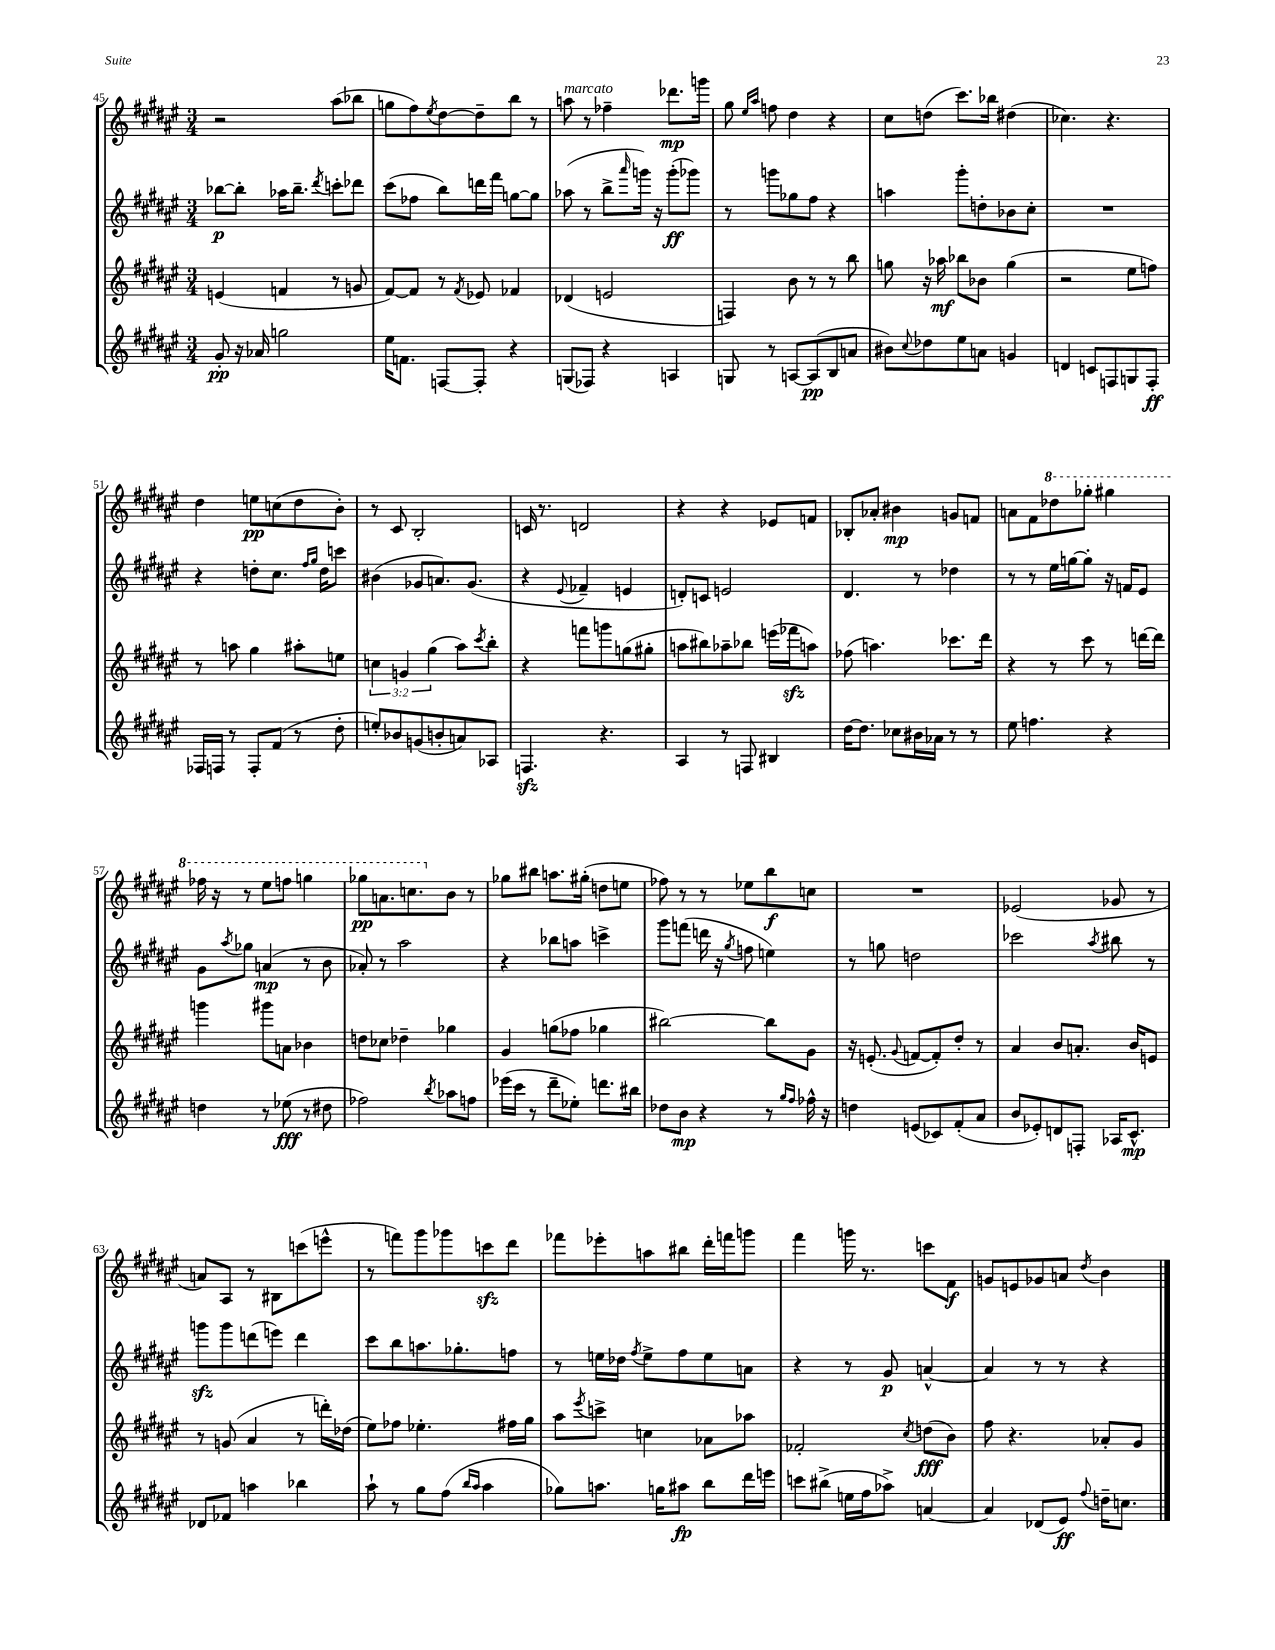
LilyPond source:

<<
\new StaffGroup <<
\new Staff = "s0" {
    \clef treble \key fis \major \numericTimeSignature \time 3/4
    r2 ais''8( bes''8 |
    g''8 fis''8) \acciaccatura { eis''8 } dis''8~ dis''8-- b''8 r8 |
    a''8^\markup { \italic "marcato" } r8 fes''4-- des'''8.\mp g'''16 |
    gis''8 \grace { eis''16 ais''16 } f''8 dis''4 r4 |
    cis''8 d''8( cis'''8.) bes''16 dis''4( |
    ces''4.) r4. |
    dis''4 e''8\pp c''8( dis''8 b'8-.) |
    r8 cis'8 b2-. |
    c'16 r8. d'2 |
    r4 r4 ees'8 f'8 |
    bes8-. aes'8-. bis'4\mp g'8 f'8 |
    a'8 fis'8 \ottava #1 des'''8 ges'''8-. gis'''4 |
    fes'''16 r16 r8 eis'''8 f'''8 g'''4 |
    ges'''8\pp a''8. c'''8. \ottava #0 b'8 r8 |
    ges''8 bis''8 a''8. gis''16-.( d''8 e''8 |
    fes''8) r8 r8 ees''8 b''8\f c''8 |
    R2. |
    ees'2( ges'8 r8 |
    a'8) ais8 r8 bis8 c'''8( e'''8-^ |
    r8 f'''8) gis'''8 ges'''8 c'''8\sfz dis'''8 |
    fes'''8 ees'''8-. a''8 bis''8 dis'''16-. f'''16 g'''8 |
    fis'''4 g'''16 r8. c'''8 fis'8\f |
    g'8 e'8 ges'8 a'8 \acciaccatura { dis''8 } b'4 \bar "|." |
}
\new Staff = "s1" {
    \clef treble \key fis \major \numericTimeSignature \time 3/4
    bes''8~\p bes''8-. aes''16 bes''8.-- \acciaccatura { dis'''8 } c'''8-. des'''8 |
    cis'''8( fes''8 b''8) d'''16 fis'''16 g''8~ g''8 |
    aes''8( r8 b''8-> \grace { ais'''16 } g'''16) r16 g'''8-.\ff( ges'''8) |
    r8 g'''8 ges''8 fis''8 r4 |
    a''4 gis'''8-. d''8-. bes'8 cis''8-. |
    R2. |
    r4 d''8-. cis''8. \grace { fis''16 gis''16 } d''16 c'''8 |
    bis'4( ges'8 a'8.) ges'8.( |
    r4 \appoggiatura { eis'8 } fes'4-- e'4 |
    d'8-.) c'8 e'2 |
    dis'4. r8 des''4 |
    r8 r8 eis''16 g''16~ g''8-. r16 f'16 eis'8 |
    gis'8 \acciaccatura { ais''8 } ges''8 a'4\mp( r8 b'8 |
    aes'8-.) r8 ais''2 |
    r4 bes''8 a''8 c'''4-> |
    gis'''8 f'''8( d'''16 r16 \acciaccatura { gis''8 } f''8 e''4) |
    r8 g''8 d''2 |
    ces'''2 \acciaccatura { ais''8 } bis''8 r8 |
    g'''8\sfz g'''8 d'''8( e'''8) d'''4 |
    cis'''8 b''8 a''8. ges''8.-. f''8 |
    r8 e''16 des''16 \acciaccatura { fis''8 } e''8-> fis''8 e''8 a'8 |
    r4 r8 gis'8\p a'4~-^ |
    a'4 r8 r8 r4 \bar "|." |
}
\new Staff = "s2" {
    \clef treble \key fis \major \numericTimeSignature \time 3/4 \override Staff.TupletNumber.text = #tuplet-number::calc-fraction-text
    e'4( f'4 r8 g'8 |
    fis'8~) fis'8 r8 \acciaccatura { fis'8 } ees'8 fes'4 |
    des'4( e'2 |
    f4) b'8 r8 r8 b''8 |
    g''8 r16 aes''16\mf bes''8 bes'8 g''4( |
    r2 eis''8 f''8) |
    r8 a''8 gis''4 ais''8-. e''8 |
    \tuplet 3/2 { c''4 g'4 gis''4( } ais''8) \acciaccatura { cis'''8 } b''8-. |
    r4 f'''8 g'''8 g''8( gis''8-. |
    a''8 bis''8) aes''8-- bes''8 e'''16( fes'''16\sfz a''8) |
    fes''8( a''4.) ces'''8. dis'''16 |
    r4 r8 cis'''8 r8 d'''16~ d'''16 |
    g'''4 gis'''8 a'8 bes'4 |
    d''8 ces''8 des''4-- ges''4 |
    gis'4 g''8( fes''8 ges''4 |
    bis''2~) bis''8 gis'8 |
    r16 e'8.-.( \appoggiatura { gis'8 } f'8~ f'8-.) dis''8-. r8 |
    ais'4 b'8 a'8.-. b'16 e'8 |
    r8 g'8( ais'4 r8 d'''16-.) des''16( |
    eis''8) fes''8 ees''4.-. fis''16 gis''16 |
    ais''8 \acciaccatura { eis'''8 } c'''8-> c''4 aes'8 aes''8 |
    fes'2-. \acciaccatura { cis''8 } d''8\fff( b'8) |
    fis''8 r4. aes'8-. gis'8 \bar "|." |
}
\new Staff = "s3" {
    \clef treble \key fis \major \numericTimeSignature \time 3/4
    gis'8-.\pp r16 aes'16 g''2 |
    eis''16 f'8. f8~ f8-. r4 |
    g8( fes8) r4 a4 |
    g8 r8 a8~ a8\pp( b8 a'8 |
    bis'8) \appoggiatura { cis''8 } des''8 eis''8 a'8 g'4 |
    d'4 c'8 f8 g8 f8-.\ff |
    fes16 f16 r8 f8-. fis'8( r8 dis''8-. |
    e''8-.) bes'8 g'8( b'8-. a'8) aes8 |
    f4.\sfz r4. |
    ais4 r8 f8 bis4 |
    dis''16~ dis''8. ces''8 bis'16 aes'16 r8 r8 |
    eis''8 f''4. r4 |
    d''4 r8 ees''8\fff( r8 dis''8 |
    fes''2) \acciaccatura { b''8 } aes''8 f''8 |
    ees'''16( cis'''16 r8 dis'''8-- ees''8-.) d'''8. bis''16 |
    des''8 b'8\mp r4 r8 \grace { gis''16 fis''16 } fes''16-^ r16 |
    d''4 e'8( ces'8) fis'8-.( ais'8 |
    b'8 ees'8-.) d'8 f8-. aes16 cis'8.-^\mp |
    des'8 fes'8 a''4 bes''4 |
    ais''8-! r8 gis''8 fis''8( \grace { b''16 ais''16 } ais''4 |
    ges''8) a''8. g''16 ais''8\fp b''8 dis'''16 e'''16 |
    c'''8 bis''8->( e''16 fis''16 aes''8->) a'4~ |
    a'4 des'8( eis'8\ff) \appoggiatura { fis''8 } d''16-- c''8. \bar "|." |
}
>>
>>
\layout { \context { \Score currentBarNumber = #45 } }
